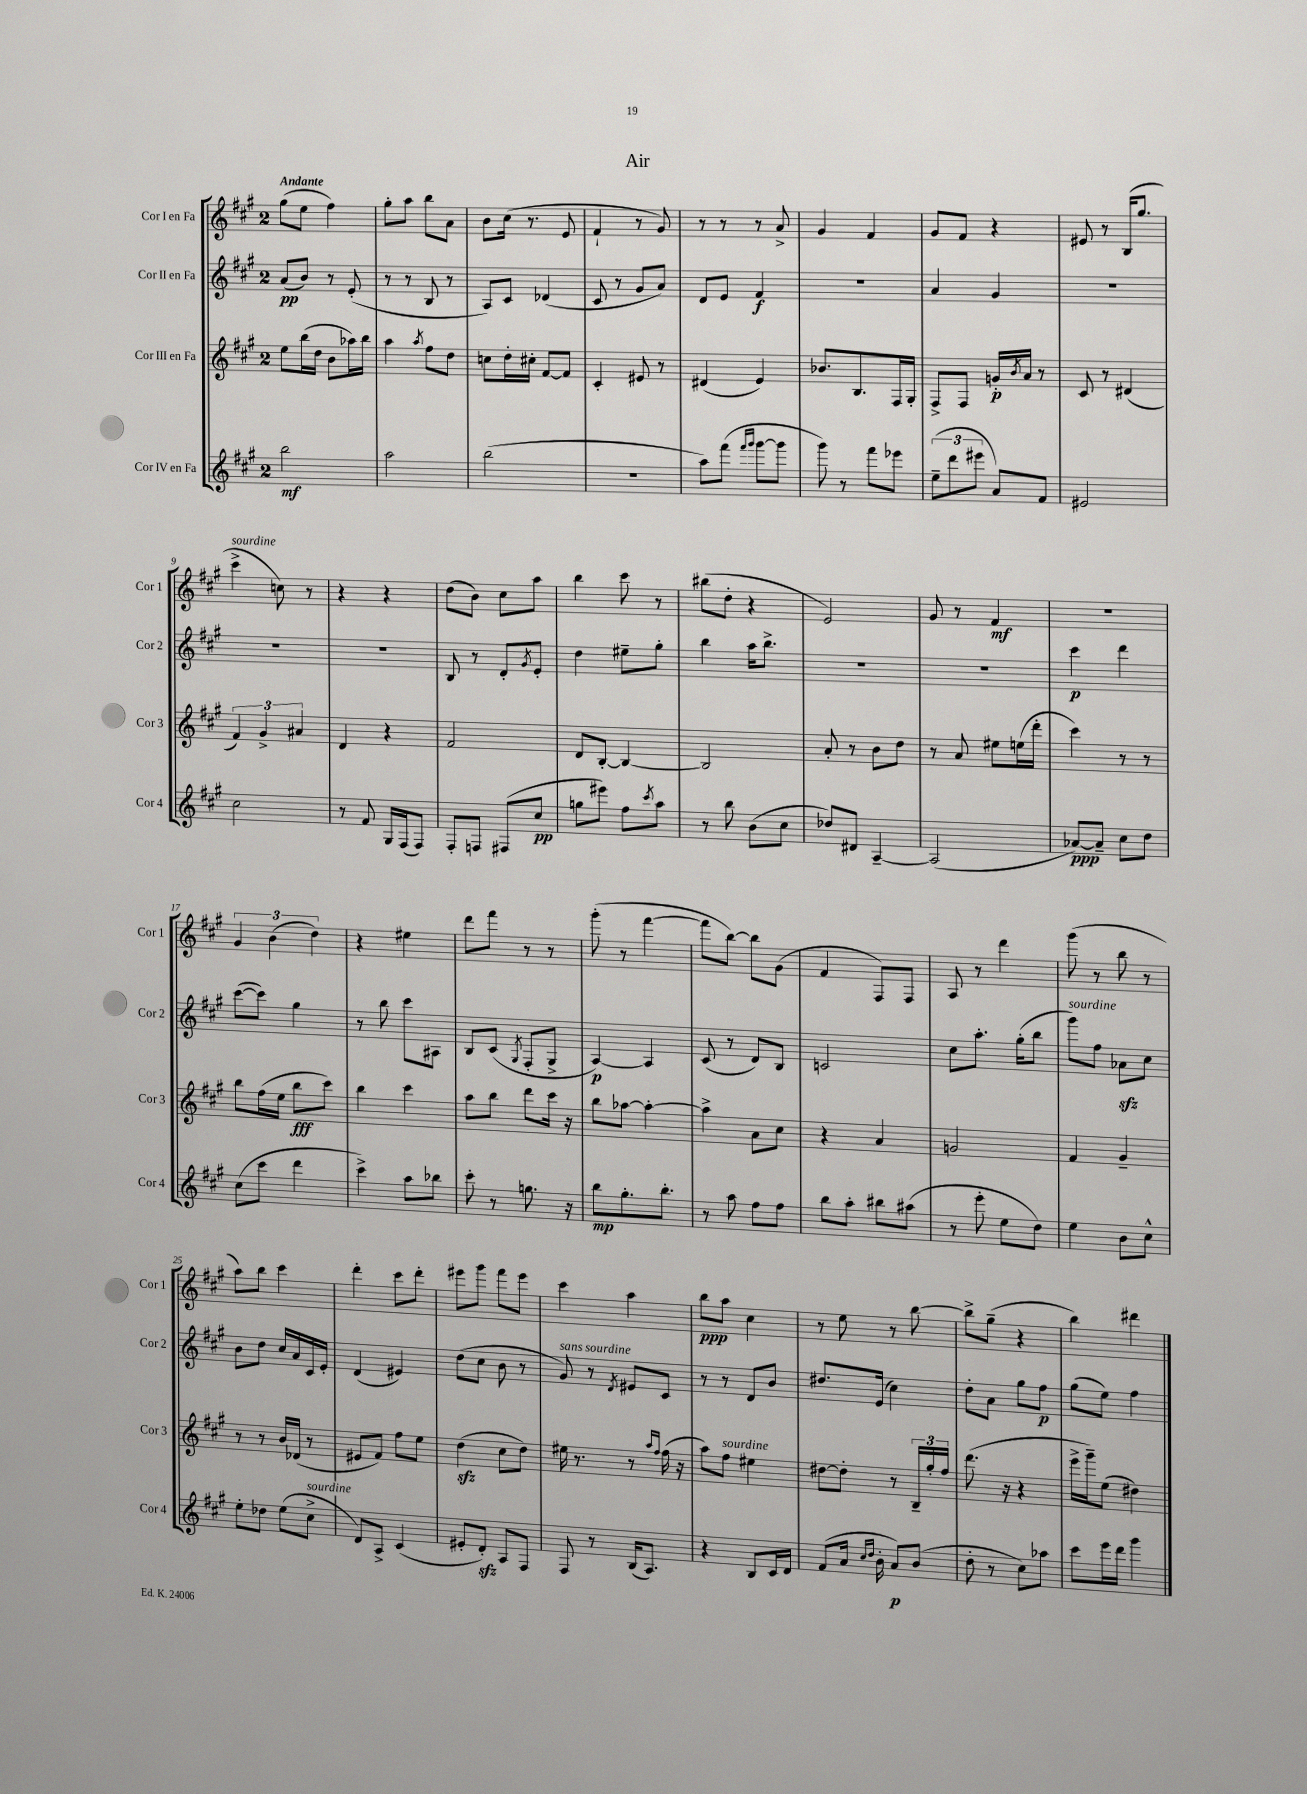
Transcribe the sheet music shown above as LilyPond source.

\header { title = "Air" }
<<
\new StaffGroup <<
\new Staff = "s0" \with { instrumentName = "Cor I en Fa" shortInstrumentName = "Cor 1" } {
    \clef treble \key a \major \once \override Staff.TimeSignature.style = #'single-digit \time 2/4 \tempo "Andante"
    gis''8( e''8 fis''4) |
    gis''8-. a''8 b''8 a'8 |
    b'8 cis''16( r8. e'8 |
    fis'4-! r8 gis'8) |
    r8 r8 r8 a'8-> |
    gis'4 fis'4 |
    gis'8 fis'8 r4 |
    eis'8 r8 b16( gis''8. |
    cis'''4->^\markup { \italic "sourdine" } c''8) r8 |
    r4 r4 |
    d''8( b'8) cis''8 a''8 |
    b''4 cis'''8 r8 |
    bis''8( d''8-. r4 |
    e'2) |
    gis'8 r8 fis'4\mf |
    R2 |
    \tuplet 3/2 { gis'4 b'4( d''4) } |
    r4 eis''4 |
    d'''8 fis'''8 r8 r8 |
    gis'''8-.( r8 fis'''4~ |
    fis'''8 b''8~) b''8 gis'8( |
    fis'4 fis8) fis8 |
    a8 r8 d'''4 |
    gis'''8( r8 b''8 r8 |
    a''8) b''8 cis'''4 |
    d'''4-. cis'''8 d'''8-. |
    eis'''8 gis'''8 fis'''8 eis'''8 |
    cis'''4 a''4 |
    b''8\ppp a''8 cis''4 |
    r8 e''8 r8 b''8~ |
    b''8-> gis''8--( r4 |
    b''4) dis'''4 \bar "|." |
}
\new Staff = "s1" \with { instrumentName = "Cor II en Fa" shortInstrumentName = "Cor 2" } {
    \clef treble \key a \major \once \override Staff.TimeSignature.style = #'single-digit \time 2/4
    a'8\pp( b'8) r8 e'8-.( |
    r8 r8 b8 r8 |
    a8) cis'8 des'4( |
    cis'8 r8 gis'8 a'8) |
    d'8 e'8 fis'4\f |
    r2 |
    a'4 gis'4 |
    R2 |
    R2 |
    R2 |
    b8 r8 d'8-. \acciaccatura { gis'8 } e'8-. |
    d''4 eis''8-- gis''8-. |
    b''4 a''16 b''8.-> |
    R2 |
    R2 |
    cis'''4\p d'''4 |
    cis'''8~( cis'''8) gis''4 |
    r8 b''8 cis'''8 ais8 |
    b8 cis'8( \acciaccatura { gis8 } fis8-. gis8-> |
    a4~\p) a4 |
    cis'8( r8 d'8) b8 |
    c'2 |
    cis''8 a''8.-. gis''16-.( b''8 |
    gis'''8^\markup { \italic "sourdine" }) fis''8 aes'8\sfz cis''8 |
    b'8 d''8 cis''16 a'16 cis'16 e'16-. |
    d'4( eis'4) |
    d''8( cis''8 b'8 r8 |
    gis'8^\markup { \italic "sans sourdine" }) r8 \acciaccatura { d'8 } eis'8 cis'8 |
    r8 r8 d'8 b'8 |
    dis''8. e'16( cis''4) |
    d''8-. a'8 gis''8 fis''8\p |
    gis''8( e''8) fis''4 \bar "|." |
}
\new Staff = "s2" \with { instrumentName = "Cor III en Fa" shortInstrumentName = "Cor 3" } {
    \clef treble \key a \major \once \override Staff.TimeSignature.style = #'single-digit \time 2/4
    e''8 b''16( d''16 b'8 aes''16) b''16 |
    a''4 \acciaccatura { a''8 } fis''8 d''8 |
    c''8 d''16-. cis''16-. fis'8~ fis'8 |
    cis'4-. eis'8 r8 |
    dis'4( e'4) |
    bes'8. b8. fis16 gis16-. |
    fis8-> fis8 g'16-.\p \acciaccatura { b'8 } a'16 r8 |
    cis'8 r8 dis'4( |
    \tuplet 3/2 { fis'4) gis'4-> ais'4 } |
    d'4 r4 |
    fis'2 |
    d'8 b8~-. b4~ |
    b2 |
    a'8-. r8 b'8 d''8 |
    r8 a'8 eis''8 e''16( d'''16-. |
    cis'''4) r8 r8 |
    b''8 fis''16( e''16 b''8\fff cis'''8) |
    b''4 cis'''4 |
    a''8 b''8 d'''8 cis'''16 r16 |
    b''8 aes''8~ aes''4~-. |
    aes''4-> a'8 cis''8 |
    r4 a'4 |
    g'2 |
    fis'4 gis'4-- |
    r8 r8 b'16 des'16( r8 |
    eis'8 fis'8) fis''8 e''8 |
    d''4\sfz( cis''8 d''8) |
    eis''16 r8. r8 \grace { a''16 fis''16 } fis''16( r16 |
    a''8) fis''8^\markup { \italic "sourdine" } eis''4 |
    dis''8~ dis''8-. r8 \tuplet 3/2 { b16-- gis''16-. fis''16 } |
    d'''8.( r16 r4 |
    e'''16-> gis'''16--) e''8( dis''4) \bar "|." |
}
\new Staff = "s3" \with { instrumentName = "Cor IV en Fa" shortInstrumentName = "Cor 4" } {
    \clef treble \key a \major \once \override Staff.TimeSignature.style = #'single-digit \time 2/4
    b''2\mf |
    a''2 |
    b''2( |
    R2 |
    a''8) fis'''8( \grace { fis'''16 gis'''16 } gis'''8~ gis'''8 |
    gis'''8) r8 fis'''8 ees'''8 |
    \tuplet 3/2 { e''8--( d'''8 eis'''8 } a'8) fis'8 |
    eis'2 |
    cis''2 |
    r8 fis'8 gis16 fis16( fis8) |
    fis8-. f8 fis8( cis''8\pp |
    g''8 eis'''8) fis''8 \acciaccatura { cis'''8 } a''8 |
    r8 b''8 b'8( cis''8 |
    des''8) dis'8 a4~-- |
    a2( |
    aes'8~\ppp) aes'8-- cis''8 d''8 |
    cis''8( cis'''8 d'''4 |
    cis'''4->) a''8 bes''8 |
    cis'''8-. r8 g''8. r16 |
    b''8\mp gis''8.-. b''8.-. |
    r8 a''8 fis''8 fis''8 |
    b''8 a''8-. bis''8 ais''8( |
    r8 e'''8-. e''8 d''8) |
    e''4 b'8 cis''8-^ |
    e''8-. des''8 e''8( cis''8->^\markup { \italic "sourdine" } |
    d'8) a8-> cis'4( |
    eis'8-. d'8-.\sfz) a8 fis8 |
    fis8 r8 b16( a8.) |
    r4 b8 cis'16 d'16 |
    fis'8( a'16 \grace { cis''16 d''16 } b'16-. a'8\p) b'8( |
    d''8-. r8 cis''8) aes''8 |
    cis'''8 e'''16 d'''16 gis'''4 \bar "|." |
}
>>
>>
